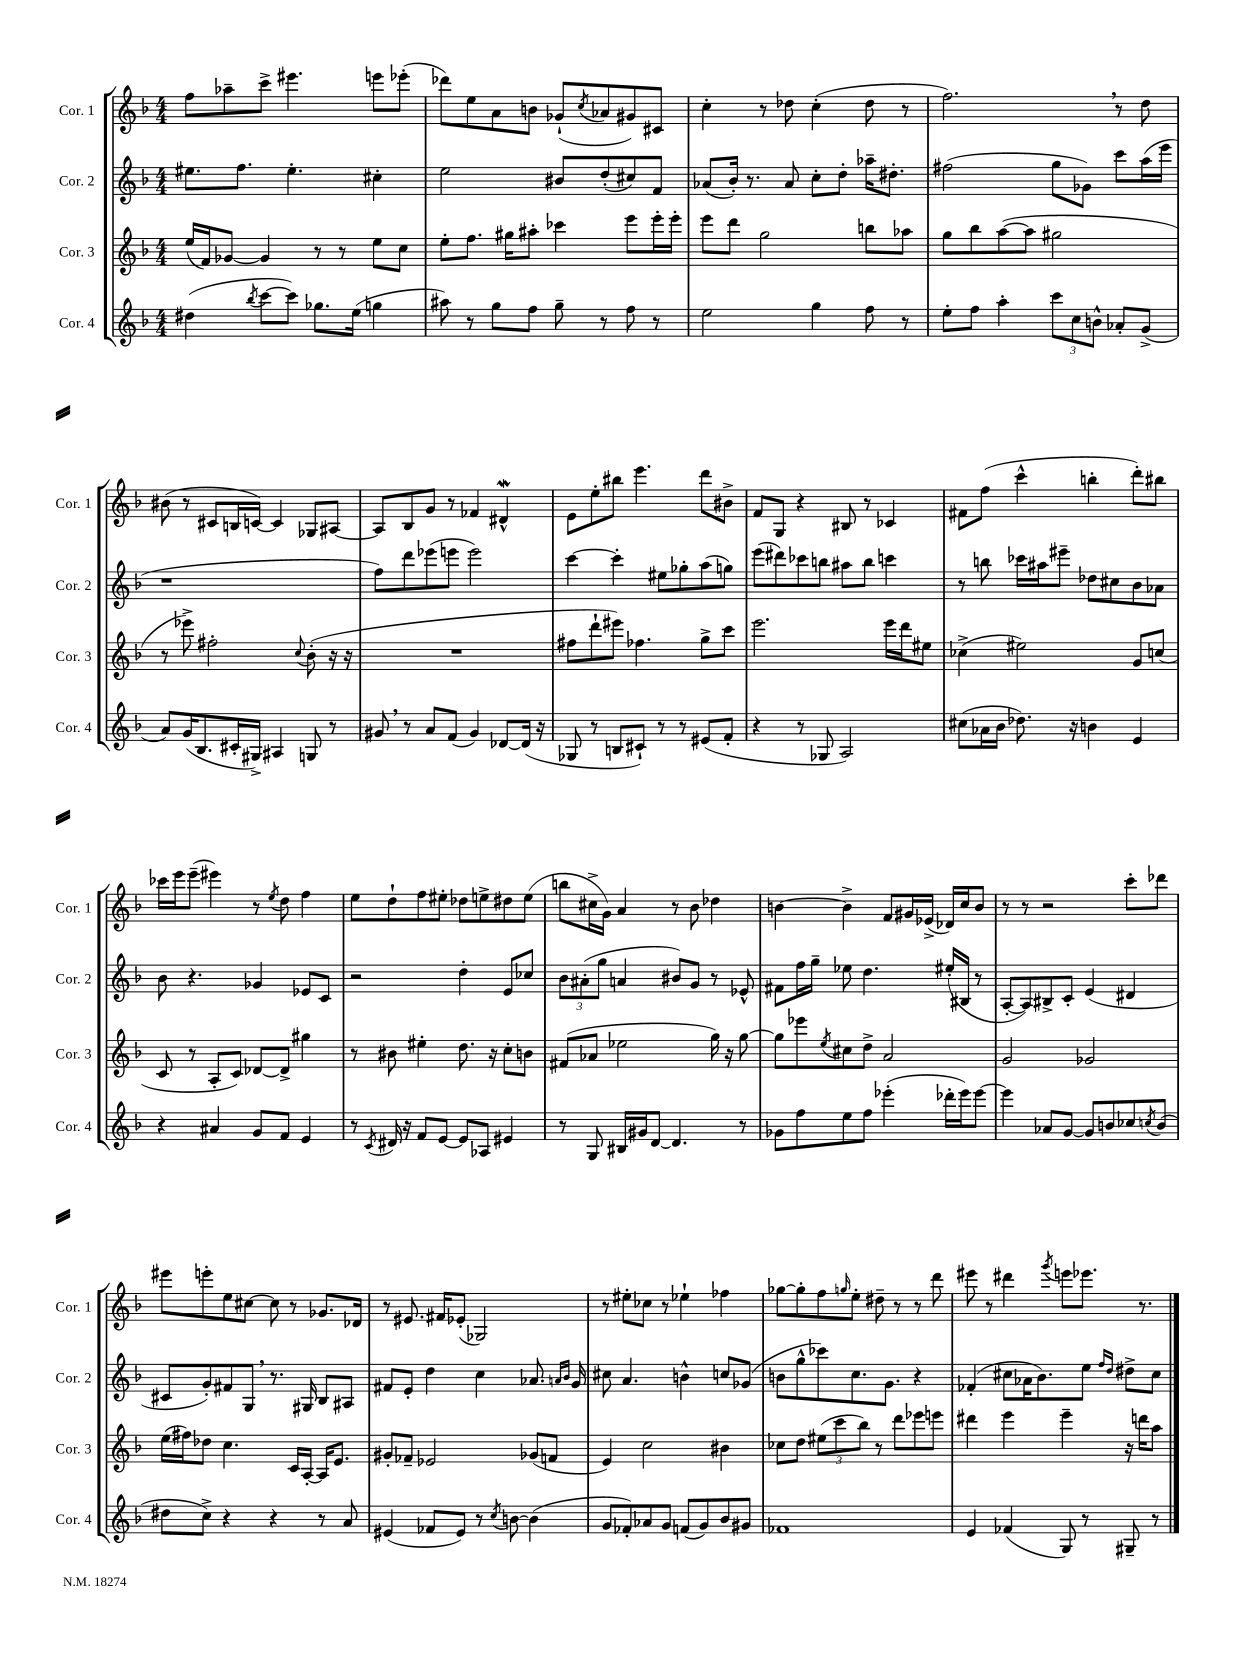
<<
\new StaffGroup <<
\new Staff = "s0" \with { instrumentName = "Cor. 1" shortInstrumentName = "Cor. 1" } {
    \clef treble \key f \major \numericTimeSignature \time 4/4
    f''8 aes''8-- c'''8-> eis'''4. e'''8 ees'''8-.( |
    des'''8) e''8 a'8 b'8 ges'8-!( \acciaccatura { c''8 } aes'8 gis'8) cis'8 |
    c''4-. r8 des''8 c''4-.( des''8 r8 |
    f''2.) \breathe r8 d''8 |
    bis'8( r8 cis'8 b16 c'16~) c'4 ges8 ais8~ |
    ais8 bes8 g'8 r8 fes'4 dis'4-^\mordent |
    e'8 e''8-. bis''8 e'''4. d'''8 bis'8-> |
    f'8 g8 r4 bis8 r8 ces'4 |
    fis'8 f''8( c'''4-^ b''4-. d'''8-.) bis''8 |
    ces'''16 e'''16 e'''8--( eis'''4) r8 \acciaccatura { e''8 } d''8 f''4 |
    e''8 d''8-! f''8 eis''8-. des''8 e''8-> dis''8 e''8( |
    b''8 cis''16-> g'16) a'4 r8 bes'8 des''4 |
    b'4~ b'4-> f'8 gis'16 ees'16->( des'16) c''16 b'8 |
    r8 r8 r2 c'''8-. des'''8 |
    eis'''8 e'''8-. e''8 cis''8~ cis''8 r8 ges'8. des'16 |
    r8 eis'8. fis'16 ees'8-.( ges2) |
    r8 eis''8-. ces''8 r8 ees''4-! fes''4 |
    ges''8~ ges''8-. f''8 \grace { g''16 } e''8-. dis''8-- r8 r8 d'''8 |
    eis'''8 r8 dis'''4 \acciaccatura { g'''8 } e'''8 ees'''8. r8. \bar "|." |
}
\new Staff = "s1" \with { instrumentName = "Cor. 2" shortInstrumentName = "Cor. 2" } {
    \clef treble \key f \major \numericTimeSignature \time 4/4
    eis''8. f''8. eis''4.-. cis''4-. |
    e''2 bis'8 d''8-.( cis''8) f'8 |
    aes'8( bes'16-.) r8. aes'8 c''8-. d''8-. aes''16-- dis''8.-. |
    fis''2( g''8 ges'8) c'''8 a''16( e'''16 |
    r1 |
    f''8) d'''8 ees'''8( e'''8 e'''2) |
    c'''4~ c'''4-. eis''8 ges''8-. a''8( g''8) |
    e'''8( dis'''8) ces'''8 b''8 ais''8 b''8 c'''4 |
    r8 b''8 ces'''16 ais''16 eis'''8-- des''8 cis''8 bes'8 aes'8 |
    bes'8 r4. ges'4 ees'8 c'8 |
    r2 d''4-. e'8 ces''8 |
    \tuplet 3/2 { bes'8 ais'8-.( g''8 } a'4 bis'8) g'8 r8 ees'8-^ |
    fis'8 f''16 g''16-- ees''8 d''4. eis''16-.( bis16 r8 |
    a8~-. a8) bis8-> c'8-. e'4( dis'4 |
    cis'8 g'8-.) fis'8 g8 \breathe r8. gis16 bes8 ais8 |
    fis'8 e'8-. d''4 c''4 aes'8. \grace { a'16 bes'16 } g'16 |
    cis''8 a'4. b'4-^ c''8 ges'8( |
    b'8 g''8-^ ces'''8) c''8. g'8. r4 |
    fes'4-.( cis''8 aes'16 bes'8.) e''8 \grace { f''16 d''16 } dis''8-> cis''8 \bar "|." |
}
\new Staff = "s2" \with { instrumentName = "Cor. 3" shortInstrumentName = "Cor. 3" } {
    \clef treble \key f \major \numericTimeSignature \time 4/4
    e''16( f'16) ges'8~ ges'4 r8 r8 e''8 c''8 |
    e''8-. f''8. gis''16 ais''8-. ces'''4 e'''8 e'''16-. e'''16-. |
    e'''8 d'''8 g''2 b''8 aes''8 |
    g''8 bes''8 a''8~( a''8 gis''2 |
    r8 ees'''8->) fis''2-. \appoggiatura { c''8 } bes'8-.( r16 r16 |
    R1 |
    fis''8 d'''8-! eis'''8) fes''4. g''8-> c'''8 |
    e'''2. e'''16 d'''16 eis''8 |
    ces''4->( eis''2) g'8 c''8( |
    c'8 r8 a8-. c'8) des'8~ des'8-> gis''4 |
    r8 bis'8 eis''4-. d''8. r16 c''8-. b'8 |
    fis'8( aes'8 ees''2 g''16) r16 g''8~ |
    g''8 ees'''8 \acciaccatura { e''8 } cis''8 d''8-> a'2 |
    g'2 ges'2 |
    e''16( fis''16) des''8 c''4. c'16 a16~-. a16 e'8. |
    gis'8-. fes'8-- ees'2 ges'8( f'8 |
    e'4) c''2 bis'4 |
    ces''8 d''8 \tuplet 3/2 { eis''8( c'''8 bes''8) } r8 d'''8 ees'''8 e'''8 |
    dis'''4 e'''4 e'''4-- r16 d'''16 a''8 \bar "|." |
}
\new Staff = "s3" \with { instrumentName = "Cor. 4" shortInstrumentName = "Cor. 4" } {
    \clef treble \key f \major \numericTimeSignature \time 4/4
    dis''4( \acciaccatura { bes''8 } c'''8~ c'''8) ges''8. e''16( g''4 |
    ais''8) r8 g''8 f''8 g''8-- r8 f''8 r8 |
    e''2 g''4 f''8 r8 |
    e''8-. f''8 a''4-. \tuplet 3/2 { c'''8 c''8 b'8-^ } aes'8-. g'8->( |
    a'8) g'16( bes8. cis'16-. gis16->) ais4 g8 r8 |
    gis'8 \breathe r8 a'8 f'8( gis'4) des'8~ des'16( r16 |
    ges8 r8 b8 cis'8-!) r8 r8 eis'8( f'8-. |
    r4 r8 ges8 a2) |
    cis''8( aes'16 bes'16 des''8.) r16 b'4 e'4 |
    r4 ais'4 g'8 f'8 e'4 |
    r8 \acciaccatura { c'8 } dis'16 r16 f'8 e'8~ e'8 aes8 eis'4 |
    r8 g8 bis16 gis'16 d'8~ d'4. r8 |
    ges'8 f''8 e''8 f''8 ees'''4-.( des'''16-. ees'''16) ees'''8~ |
    ees'''4 aes'8 g'8~ g'8 b'8 ces''8 \acciaccatura { c''8 } b'8( |
    dis''8 c''8->) r4 r4 r8 a'8 |
    eis'4( fes'8 eis'8) r8 \acciaccatura { c''8 } b'8~ b'4( |
    g'8 fes'8-.) aes'8 g'8 f'8( g'8) bes'8 gis'8 |
    fes'1 |
    e'4 fes'4( g8) r8 gis8-- r8 \bar "|." |
}
>>
>>
\layout { \context { \Score \remove "Bar_number_engraver" } }
